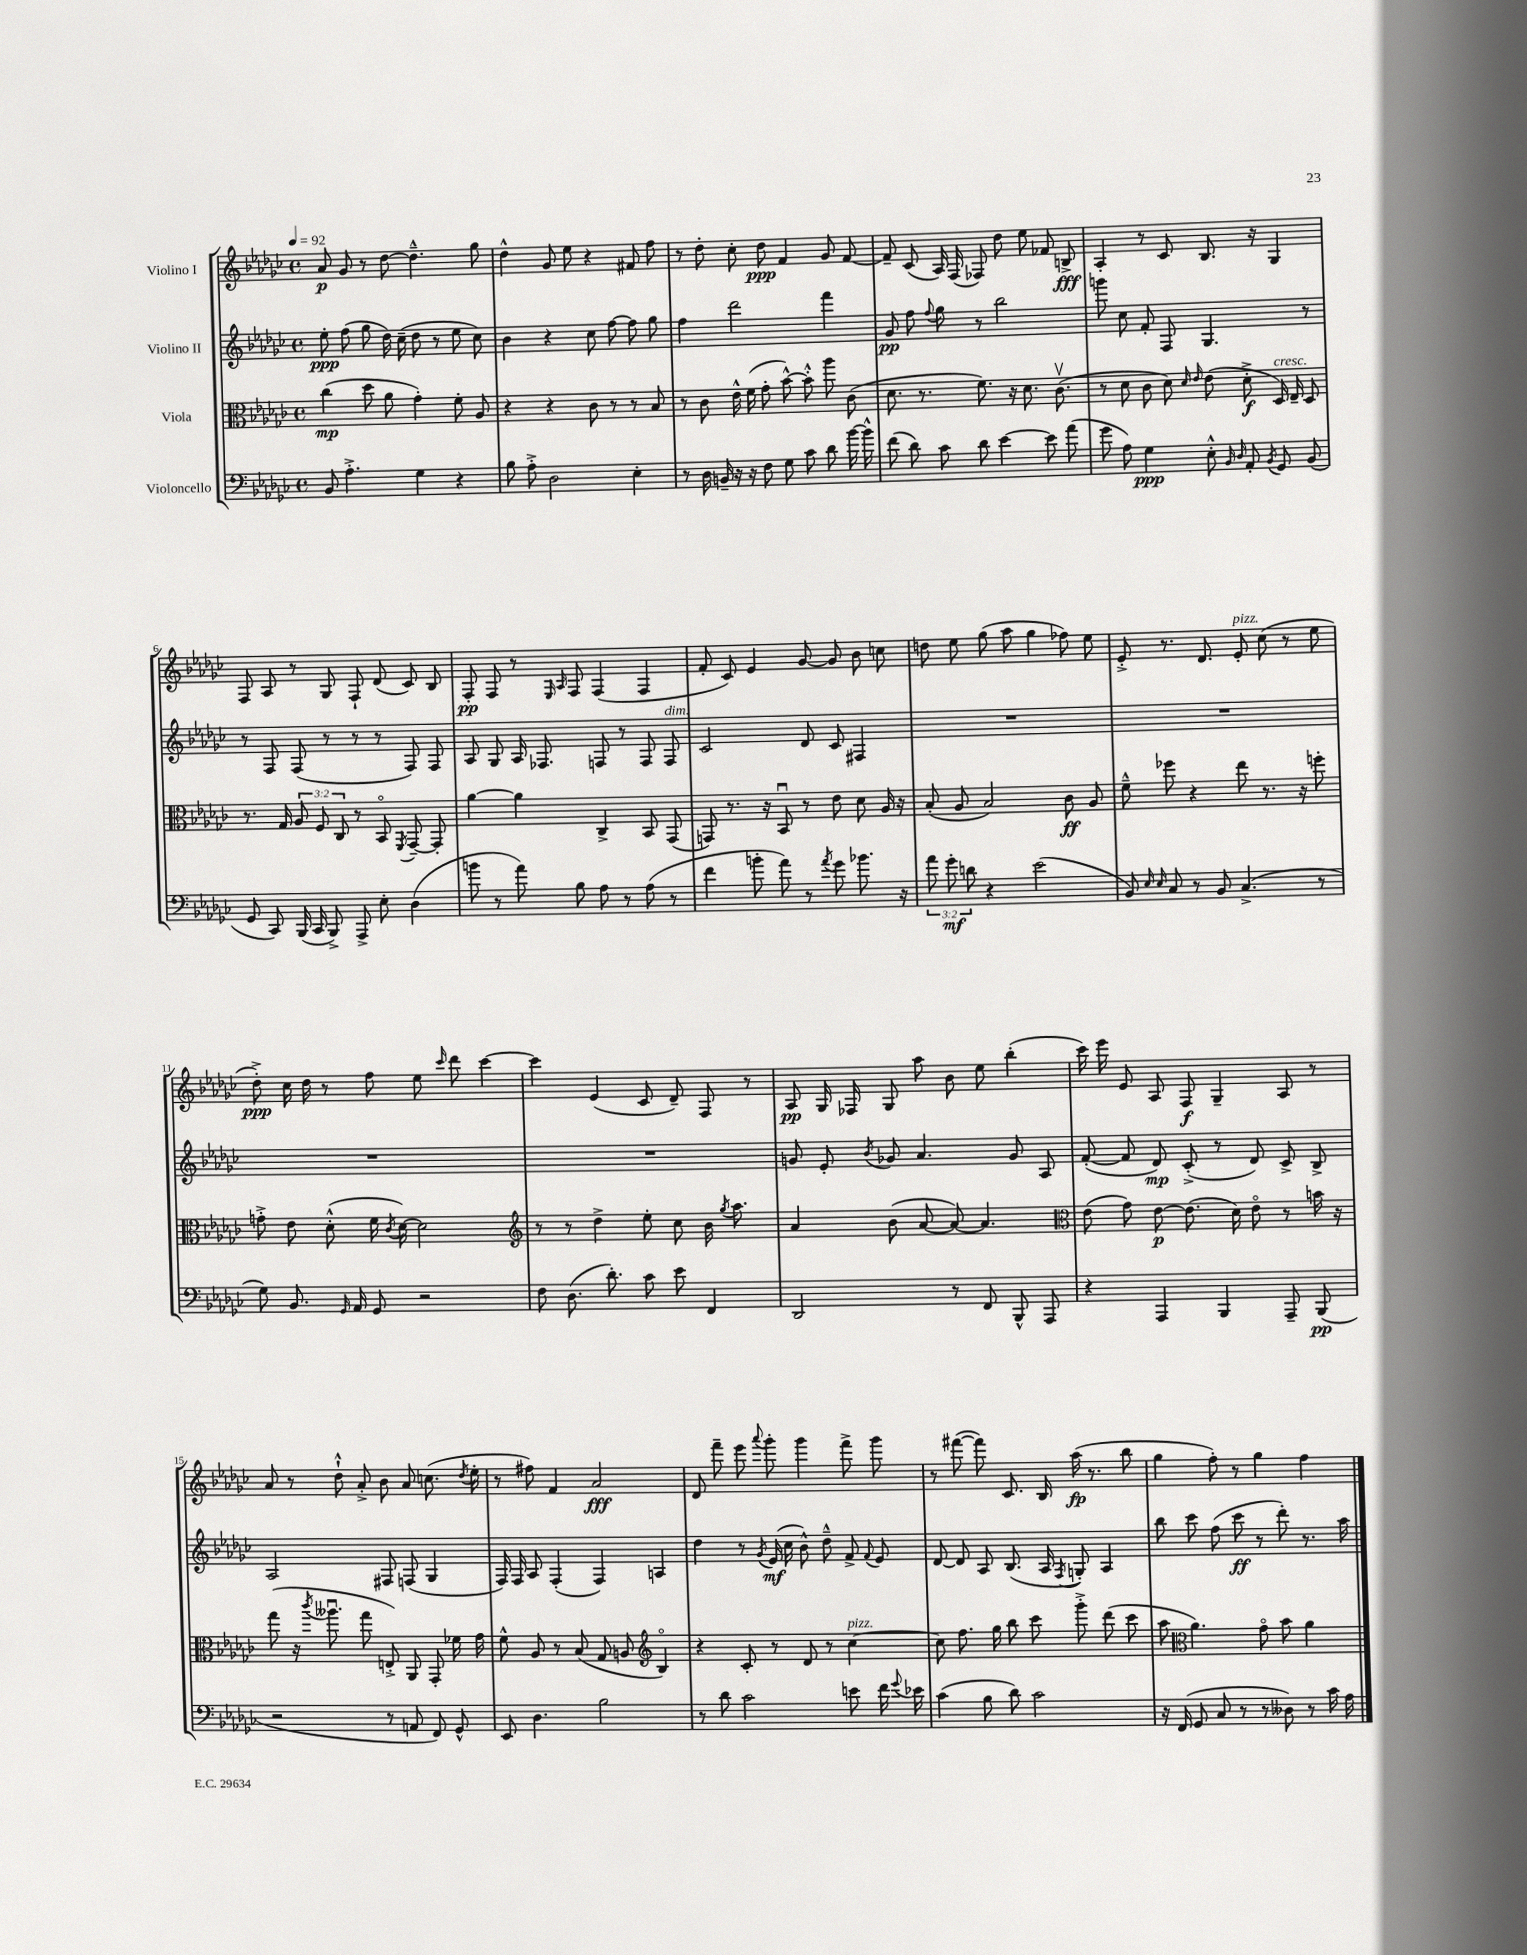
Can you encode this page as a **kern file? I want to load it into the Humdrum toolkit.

**kern	**kern	**kern	**kern
*staff4	*staff3	*staff2	*staff1
*clefF4	*clefC3	*clefG2	*clefG2
*k[b-e-a-d-g-c-]	*k[b-e-a-d-g-c-]	*k[b-e-a-d-g-c-]	*k[b-e-a-d-g-c-]
*M4/4	*M4/4	*M4/4	*M4/4
*met(c)	*met(c)	*met(c)	*met(c)
*MM92	*MM92	*MM92	*MM92
8BB-	(4cc-	8ee-'	8a-
4.A-'^	.	(8ff	8g-
.	8dd-	8gg-	8r
.	8a-	16dd-)	[8dd-
.	.	(16cc-~	.
4G-	4g-')	8dd-	4.dd-~^^]
.	.	8r	.
4r	8f'	8ee-	.
.	8A-	8cc-)	8gg-
=	=	=	=
8B-	4r	4b-	4dd-^^
8A-'^	.	.	.
2D-	4r	4r	8g-
.	.	.	8ee-
.	8c-	8cc-	4r
.	8r	[8ff	.
4E-'	8r	8ff]	8f#
.	8B-	8gg-	8ff
=	=	=	=
8r	8r	4ff	8r
16D-	8c-	.	8dd-'
16BB~	.	.	.
16r	16e-^^	2ddd-	8cc-'
16r	(16f	.	.
8F	8g-'	.	8dd-
8G-	[8b-^^)	.	4f
8c-	8b-'^^]	.	.
8d-	8aa-	4fff	8g-
[16b-	(8c-	.	[8f
16b-^^]	.	.	.
=	=	=	=
(8f	8.d-	8g-	8f~]
8d-)	.	8ff	(8c-
.	8.r	.	.
.	.	8qqff	.
8c-	.	8gg-	16A-)
.	.	.	(16F
8d-	8.f)	8r	8F-)
[4e-	.	2bb-	8dd-
.	16r	.	.
.	8.d-	.	8ee-
8e-]	.	.	8f-
.	(8.c-v	.	.
(8a-	.	.	8B^
=	=	=	=
8g-	8r	8ggg	4A-'
8A-)	8d-	8cc-	.
4G-	8c-	8f'	8r
.	8d-)	8F	8c-
.	16qqd-	.	.
.	16qqe-	.	.
8E-'^^	(8e-	4.G-	8.B-
16qqBB-	.	.	.
16qqD-	.	.	.
8AA-'	8d-'^	.	.
.	.	.	16r
8qBB-	.	.	.
8GG-	16D-)	.	4G-
.	16E-~	.	.
(8BB-	8D-	8r	.
=	=	=	=
8GG-	8.r	8r	8F
8CC-)	.	8F	8A-
.	16G-	.	.
(16BBB-	12A-	(8F	8r
16CC-	.	.	.
.	12F	.	.
8BBB-^)	.	8r	8G-
.	12C-	.	.
8AAA-^	8r	8r	8F`
8E-'	8BB-o	8r	(8d-
.	8qFF	.	.
(4D-	[8GG-~	8F)	8c-)
.	8GG-']	8F	8B-
=	=	=	=
8b	[4a-	8A-	8F'
8r	.	8G-	8F
8a-)	4a-]	16A-	8r
.	.	8.F-	.
.	.	.	16qqE-
.	.	.	16qqA-
8B-	.	.	8F
8A-	4C-^	8F	(4F
8r	.	8r	.
(8A-	8BB-	8F	4F
8r	(8GG-	8F	.
=	=	=	=
4f	8GG)	2c-	8f'
.	8.r	.	8c-)
8b'	.	.	4e-
.	16r	.	.
8a-)	8BB-u	.	.
8r	8r	8d-	[8g-
8qa-	.	.	.
8g-	8e-	8c-	8g-]
8.b-	8d-	4F#	8b-
.	16A-	.	8cc
16r	16r	.	.
=	=	=	=
12a-	(8B-'	1r	8dd
12g-'	.	.	.
.	8A-	.	8ee-
12d	.	.	.
4r	2B-)	.	(8gg-
.	.	.	8aa-
(2e-	.	.	4gg-
.	8c-	.	8ff-)
.	8A-	.	8ee-
=	=	=	=
8BB-)	8f~^^	1r	8e-'^
16qqE-	.	.	.
16qqE-	.	.	.
8C-	8ff-	.	8.r
8r	4r	.	.
.	.	.	8.d-
8BB-	.	.	.
(4.C-^	8ee-	.	8e-'
.	8.r	.	(8cc-
.	.	.	8r
.	16r	.	.
8r	8ff'	.	8ee-
=	=	=	=
8G-)	8g'^	1r	8dd-'^)
8.BB-	8e-	.	16cc-
.	.	.	16dd-
.	(8d-'^^	.	8r
16qqGG-	.	.	.
16AA-	.	.	.
8GG-	16f	.	8ff
.	8qc-	.	.
.	[16d-)	.	.
2r	2d-]	.	8ee-
.	.	.	16qqccc-
.	.	.	8ddd-
.	.	.	[4ccc-
=	=	=	=
*	*clefG2	*	*
8F	8r	1r	4ccc-]
(8.D-	8r	.	.
.	4dd-^	.	(4e-
8.d-')	.	.	.
8c-	8ee-'	.	8c-
8e-	8cc-	.	8d-~)
4FF	16b-	.	8F
.	8qgg-	.	.
.	8.aa-	.	.
.	.	.	8r
=	=	=	=
2DD-	4a-	8g	8A-
.	.	8e-'	16G-
.	.	.	16F-
.	.	8qb-	.
.	(8b-	8g-	8G-
.	[8a-	4.a-	8aa-
8r	8a-_)	.	8b-
8FF	4.a-]	.	8ee-
8BBB-^^	.	8g-	(4bb-'
8AAA-	.	8A-	.
=	=	=	=
*	*clefC3	*	*
4r	(8e-	([8f'	16ccc-)
.	.	.	16eee-
.	8g-)	8f]	8e-
4AAA-	[8e-	8d-)	8A-
.	(8.e-]	(8c-'^	8F
4BBB-	.	8r	4G-~
.	16d-)	.	.
.	8e-o	8d-)	.
8AAA-~	8r	8c-^	8A-
(8BBB-	16b	8B-^	8r
.	16r	.	.
=	=	=	=
2r	(8gg-	2A-	8a-
.	16r	.	8r
.	8qccc-	.	.
.	8.aa--u	.	.
.	.	.	8dd-`^^
.	8gg-	.	8a-'^
8r	8E'^)	8F#	8b-
8AA	8AA-	(8F	8a-
8FF)	8GG-'	4G-	(8.cc
8GG-^^	16f-	.	.
.	.	.	8qdd-
.	16g-	.	16ee-'
=	=	=	=
8EE-	8f^^	16F)	8r
.	.	16F	.
4.D-	8A-	8A-	8ff#)
.	8r	(4F'	4f
.	(8B-	.	.
2B-	8G-	4F)	2a-
.	8A	.	.
*	*clefG2	*	*
.	4B-o)	4A	.
=	=	=	=
8r	4r	4dd-	8d-
8d-	.	.	8fff~
2c-	8c-'	8r	8eee-
.	.	8qg-	8qqaaa-
.	8r	(16e-	8ggg-'
.	.	16cc-	.
.	8d-	8b-^^)	4ggg-
.	8r	8dd-~^^	.
8e	[4cc-	8f^	8fff^
.	.	8qqf	.
16f	.	8e-	8ggg-
8qqg-	.	.	.
16e-	.	.	.
=	=	=	=
(4c-	8cc-]	[8d-	8r
.	8.ff	8d-]	([8fff#
8B-	.	8A-	8fff#])
.	16gg-	.	.
8d-)	8bb-	(8.B-	8.c-
2c-	8ccc-	.	.
.	.	16A-	16B-
.	.	8qF	.
.	8ggg-'^	8G')	(16aa-
.	.	.	8.r
.	(8ddd-	4A-	.
.	8ccc-	.	8bb-
=	=	=	=
16r	8aa-	8bb-	4gg-
(16FF	.	.	.
*	*clefC3	*	*
8GG-	4.a-)	8ccc-	.
8C-	.	(8ff	8ff')
8r	.	8ccc-	8r
8r	8g-o	8r	4gg-
8D--)	8b-	8ddd-')	.
8r	4a-	8.r	4ff
16c-	.	.	.
16A-	.	16aa-	.
==	==	==	==
*-	*-	*-	*-
